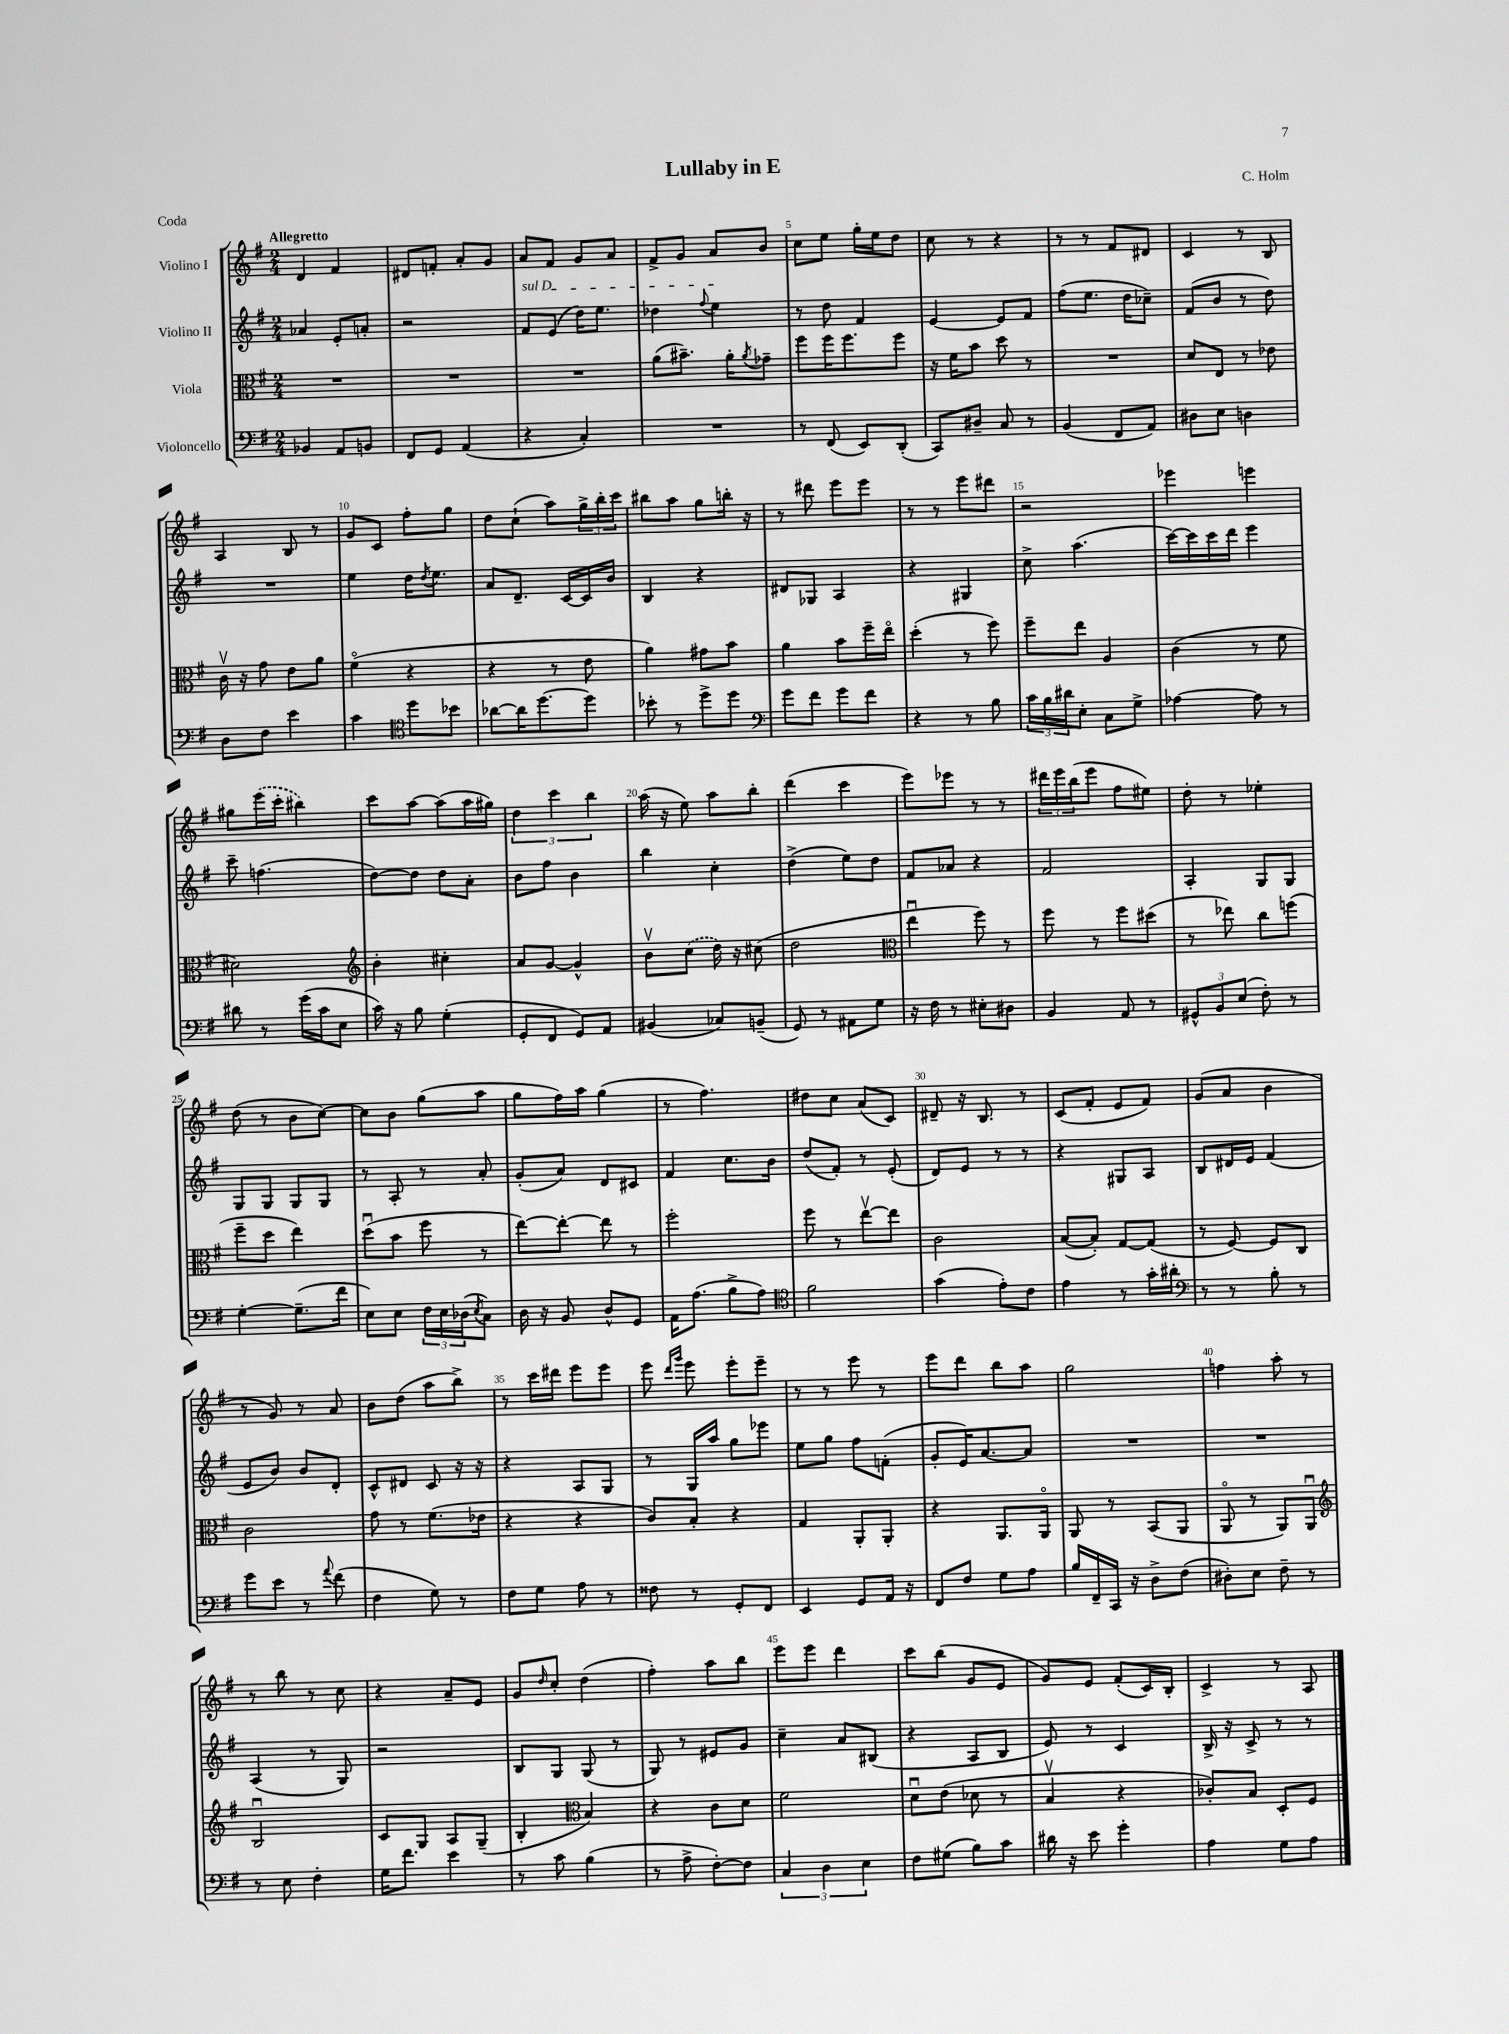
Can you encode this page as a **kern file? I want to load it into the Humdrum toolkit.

**kern	**kern	**kern	**kern
*staff4	*staff3	*staff2	*staff1
*clefF4	*clefC3	*clefG2	*clefG2
*k[f#]	*k[f#]	*k[f#]	*k[f#]
*M2/4	*M2/4	*M2/4	*M2/4
4BB-	2r	4a-	4d
8AA	.	8e'	4f#
8BB	.	8a'	.
=	=	=	=
8FF#	2r	2r	8d#
8GG	.	.	8f'
(4AA	.	.	8a'
.	.	.	8g
=	=	=	=
4r	2r	8f#	8a
.	.	(8e	8f#
4C')	.	16dd)	8g
.	.	8.ee	.
.	.	.	8a
=	=	=	=
2r	(8a	4dd-	8f#^
.	8.b#~)	.	8g
.	.	8qqff#	.
.	.	4ee	8a
.	16a'	.	.
.	8qa	.	.
.	8g-~	.	8b
=	=	=	=
8r	8ff#	8r	8cc
(8FF#	16ff#	8dd	8ee
.	8.ff#	.	.
8EE)	.	4f#	16gg'
.	.	.	16ee
(8DD'	8ff#	.	8dd
=	=	=	=
8CC)	16r	[4e	8cc
.	16f#	.	.
8D#~	8b	.	8r
8C	8dd	8e]	4r
8r	8r	8f#	.
=	=	=	=
(4BB	2r	(8ff#	8r
.	.	8.ee	8r
8FF#	.	.	8f#
.	.	16dd	.
8AA)	.	8cc-~)	8d#
=	=	=	=
8D#	8d	(8f#	4c
8E	8E	8b	.
4D	8r	8r	8r
.	8e-	8dd)	8B
=	=	=	=
8D	16cv	2r	4A
.	16r	.	.
8F#	8g	.	.
4e	8e	.	8B
.	8a	.	8r
=	=	=	=
4c	(4f#o	4ee	8g
.	.	.	8c
*clefC4	*	*	*
8dd	4r	16dd	8ff#'
.	.	8qdd	.
.	.	8.ee	.
8b-	.	.	8gg
=	=	=	=
[8a-	4r	8a	8dd
16a-]	.	8.d~	(8cc`
[8.dd	.	.	.
.	8r	.	8aa)
.	.	[16c	.
8dd]	8e	16c]	24gg^
.	.	.	24bb'
.	.	16b	.
.	.	.	24ccc
=	=	=	=
8b-'	4a)	4B	8bb#
8r	.	.	8aa
8dd^	8g#	4r	8gg
8dd	8b	.	16bb'
.	.	.	16r
=	=	=	=
*clefF4	*	*	*
8g	4a	8d#	8r
8f#	.	8G-	8ddd#
8g	8b	4A	8eee
8f#	16ff#~	.	8eee
.	16eeo	.	.
=	=	=	=
4r	(4dd'	4r	8r
.	.	.	8r
8r	8r	4G#	8eee
8B	8ff#)	.	8ddd#
=	=	=	=
24c	8ff#~	8cc^	2r
24B	.	.	.
24d#	.	.	.
8E'	8ee	(4.aa	.
8C	4A	.	.
8G^	.	.	.
=	=	=	=
[4A-	(4c	[16ccc)	4eee-
.	.	16ccc]	.
.	.	16ccc	.
.	.	16ddd	.
8A-]	8r	4eee	4eee
8r	8f#	.	.
=	=	=	=
8d#	2d#)	8ccc~	8gg#
8r	.	(4.ff	(16eee
.	.	.	16ccc'
(16g	.	.	4bb#)
16c	.	.	.
8E	.	.	.
=	=	=	=
*	*clefG2	*	*
16c)	4b'	[8dd)	8ccc
16r	.	.	.
8B	.	8dd]	[8aa
(4G'	4cc#'	8dd	(8aa]
.	.	8a'	16aa
.	.	.	16gg#)
=	=	=	=
8GG'	8a	8b	6dd
8FF#	[8g	8ff#	.
.	.	.	6ccc
8GG)	4g^^]	4b	.
.	.	.	6bb
8AA	.	.	.
=	=	=	=
(4BB#	8bv	4bb	(16aa
.	.	.	16r
.	(8cc	.	8ee)
8C-)	16dd)	4cc'	8aa
.	16r	.	.
(8BB~	(8cc#	.	8bb'
=	=	=	=
8GG)	2dd	(4dd^	(4ddd
8r	.	.	.
8AA#	.	8ee)	4ccc
8G	.	8dd	.
=	=	=	=
*	*clefC3	*	*
16r	4eeu	8f#	8eee)
16F#	.	.	.
8r	.	8a-	8eee-
8E#'	8ff#)	4r	8r
8D#	8r	.	8r
=	=	=	=
4BB	8ff#	2f#	24ddd#
.	.	.	24eee
.	.	.	(24bb
.	8r	.	8eee
8AA	8ff#	.	8ff#
8r	(8dd#	.	8ee#)
=	=	=	=
12GG#^^	8r	4A'	8dd'
12BB	.	.	.
.	8ee-)	.	8r
(12E	.	.	.
8F#')	8cc	8G	4ee-'
8r	(8ff	8G	.
=	=	=	=
[4G'	8ff#~	8G	(8dd
.	8dd	8G	8r
(8.G~]	4ee)	8G	8b
.	.	8G	[8cc)
16f#	.	.	.
=	=	=	=
8E)	(8ddu	8r	8cc]
8E	8b	8A'	8b
24F#	8ff#	8r	(8gg
24E	.	.	.
(24D-	.	.	.
8qE	.	.	.
8C)	8r	8a'	8aa
=	=	=	=
16D	[8ee)	(8g'	8gg
16r	.	.	.
8BB	8ee'_	8a)	16ff#)
.	.	.	16aa
8D^^	8ee]	8d	(4gg
8GG	8r	8c#	.
=	=	=	=
16AA	2ff#'	4f#	8r
(8.A	.	.	.
.	.	.	4.ff#)
8B^	.	8.cc	.
8A)	.	.	.
.	.	16b	.
=	=	=	=
*clefC4	*	*	*
2f#	8ff#	(8dd	8dd#
.	8r	8f#')	8cc
.	[8eev	8r	(8a
.	8ee]	(8e'	8c)
=	=	=	=
(4g	2c	8d)	8d#~
.	.	8e	16r
.	.	.	8.B
8e')	.	8r	.
8c	.	8r	8r
=	=	=	=
4e	([8B	4r	(8c
.	8B'])	.	8f#'
8r	[8G	8G#	8e
16g'	(8G]	8A	8f#)
16a#'	.	.	.
=	=	=	=
*clefF4	*	*	*
8r	8r	8B	(8g
8r	[8F#)	16d#	8a
.	.	16e	.
8B'	8F#]	(4f#	4b
8r	8C	.	.
=	=	=	=
8g	2c	8e	8r
8e	.	8b)	8g)
8r	.	8b	8r
8qqa	.	.	.
(8f#	.	8d'	8a
=	=	=	=
4F#	8g	8c^^	8b
.	8r	8d#	(8dd
8G)	(8.f#	8c	8aa
8r	.	16r	8bb^)
.	16e-	16r	.
=	=	=	=
8F#	4r	4r	8r
8G	.	.	16ccc
.	.	.	16ddd#
8A	4r	8A	8eee
8r	.	8G	8eee
=	=	=	=
8F##	8c)	8r	8eee
.	.	.	16qqddd
.	.	.	16qqggg
8r	8B'	16G	8eee
.	.	16aa	.
8GG'	4r	8gg	8eee'
8FF#	.	8eee-	8eee~
=	=	=	=
4EE	4G	8ee	8r
.	.	8gg	8r
8GG	8AA'	8ff#	8eee
16AA	8AA'	(8f'	8r
16r	.	.	.
=	=	=	=
8FF#	4r	8g'	8eee
8F#	.	16e)	8ddd
.	.	[8.a	.
8G	8.AA	.	8bb
8A	.	8a]	8aa
.	16AAo	.	.
=	=	=	=
16B	8AA	2r	2gg
16FF#~	.	.	.
16CC	8r	.	.
16r	.	.	.
8D^	(8BB	.	.
(8F#	8AA	.	.
=	=	=	=
8D#')	8AAo	2r	4ff
8E	8r	.	.
8F#~	8AA)	.	8aa'
8r	8AAu	.	8r
=	=	=	=
*	*clefG2	*	*
8r	2Bu	(4A	8r
8E	.	.	8bb
4F#'	.	8r	8r
.	.	8G)	8cc
=	=	=	=
16G	8c	2r	4r
8.f#	.	.	.
.	8G	.	.
4e	8A	.	8a~
.	(8G~	.	8e
=	=	=	=
8r	4B'	8B	8g
.	.	.	16qqdd
8c	.	8G	8cc'
*	*clefC3	*	*
(4B	4B)	(8G	(4dd
.	.	8r	.
=	=	=	=
8r	4r	8G)	4ff#')
8A^	.	8r	.
[8F#')	8c	8e#	8aa
8F#]	8d	8g	8bb
=	=	=	=
6C	2f#	4cc~	8eee
.	.	.	8eee
6D	.	.	.
.	.	8a	4ddd
6E	.	.	.
.	.	(8B#	.
=	=	=	=
8F#	8du	4r	8ccc
(8G#	(8e	.	(8bb
8B)	8d-	8A	8g
8c	8r	8B	8e
=	=	=	=
16d#	4Bv	8e)	8g)
16r	.	.	.
8e	.	8r	8e
4g'	4r	4c	(8f#'
.	.	.	16c)
.	.	.	16B'
=	=	=	=
4A	8c-')	16B^	4c^
.	.	16r	.
.	8B	8c^	.
8G	8D'	8r	8r
8A	8F#	8r	8A
==	==	==	==
*-	*-	*-	*-
